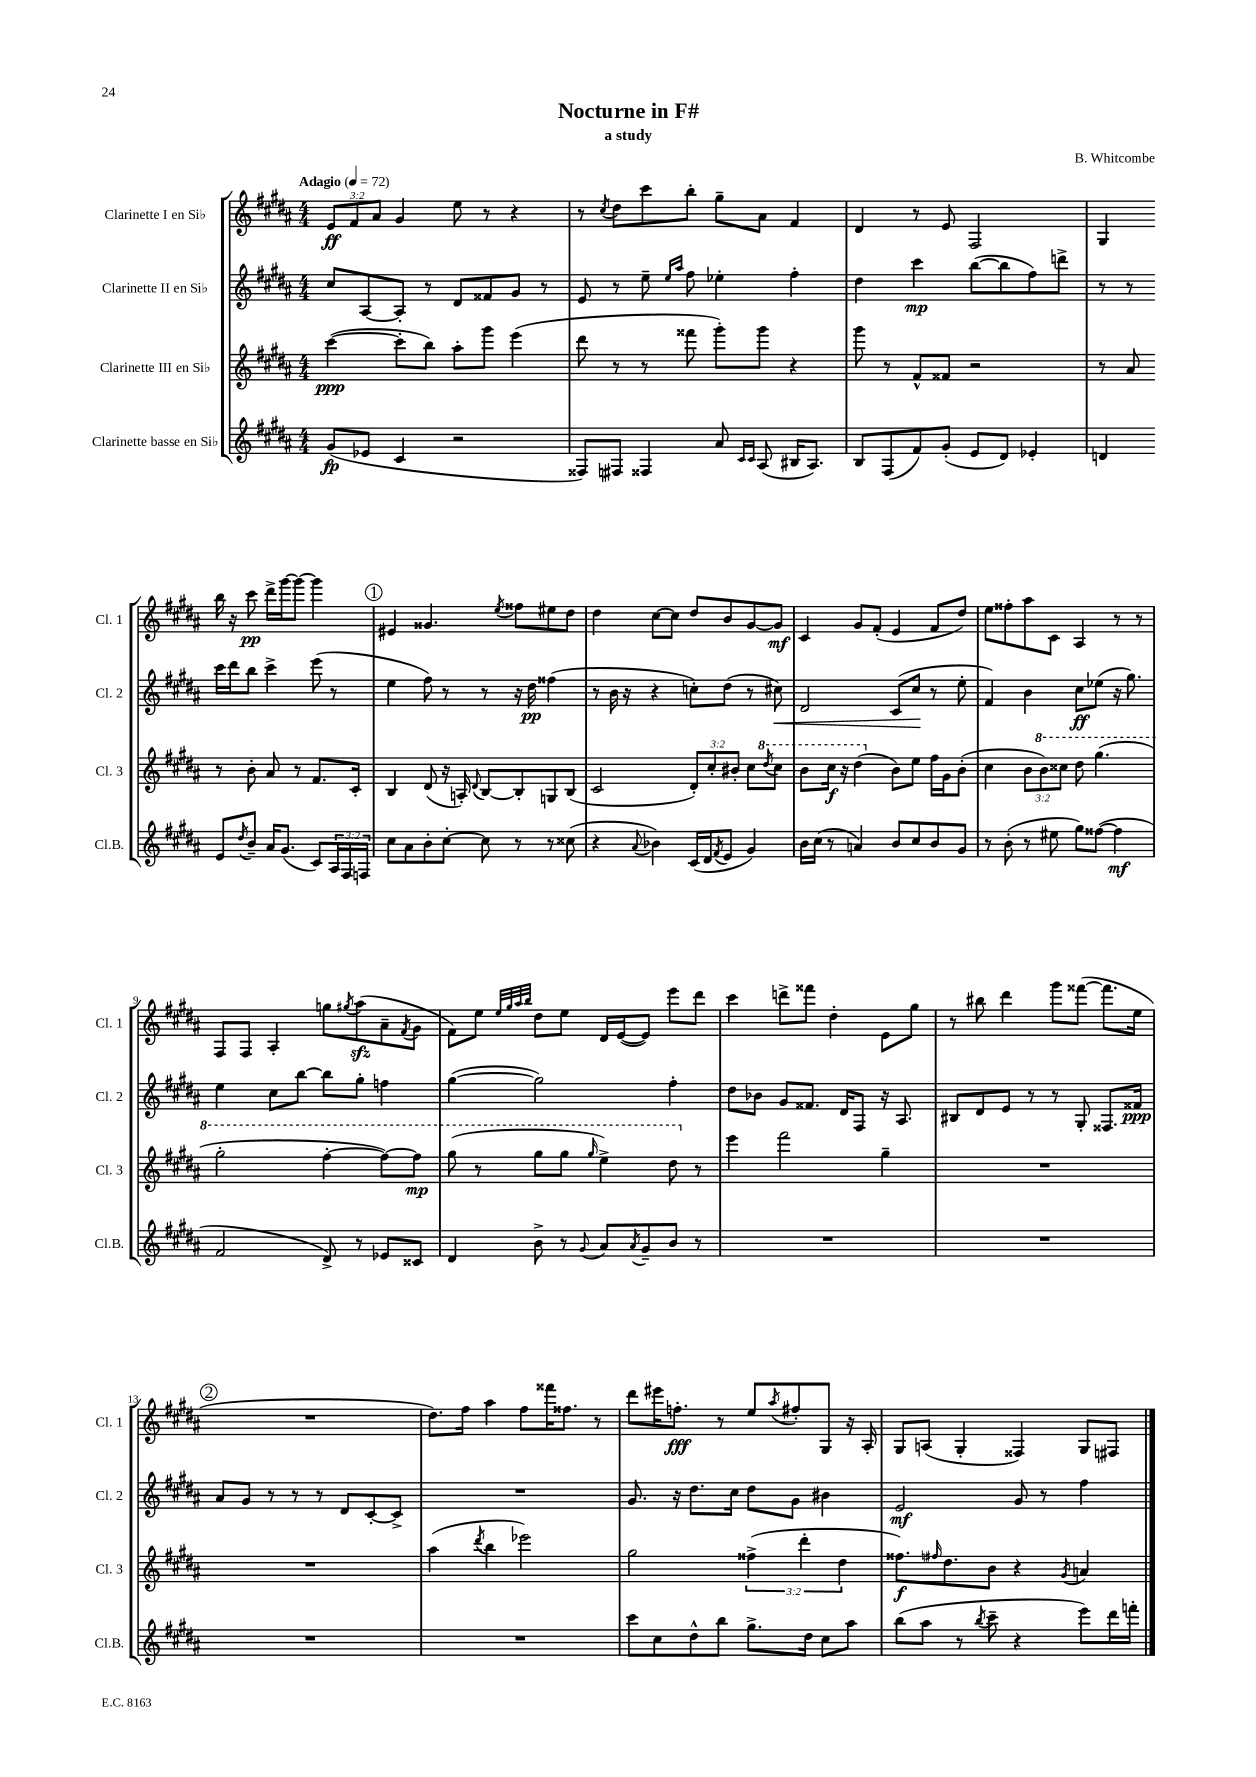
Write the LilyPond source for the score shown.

\header { title = "Nocturne in F#" composer = "B. Whitcombe" subtitle = "a study" }
<<
\new StaffGroup <<
\new Staff = "s0" \with { instrumentName = "Clarinette I en Sib" shortInstrumentName = "Cl. 1" } {
    \clef treble \key b \major \numericTimeSignature \time 4/4 \override Staff.TupletNumber.text = #tuplet-number::calc-fraction-text \tempo "Adagio" 4 = 72
    \tuplet 3/2 { e'8\ff fis'8 ais'8 } gis'4 e''8 r8 r4 |
    r8 \acciaccatura { cis''8 } dis''8 cis'''8 b''8-. gis''8-- ais'8 fis'4 |
    dis'4 r8 e'8 fis2 |
    gis4 b''16 r16 cis'''8\pp dis'''16-> gis'''16~ gis'''8~ gis'''4 |
    \mark \markup { \circle "1" } eis'4 gisis'4. \acciaccatura { e''8 } fisis''8 eis''8 dis''8 |
    dis''4 cis''8~ cis''8 dis''8 b'8 gis'8~ gis'8\mf |
    cis'4 gis'8 fis'8-.( e'4 fis'8 dis''8) |
    e''8 fisis''8-. ais''8 cis'8 ais4 r8 r8 |
    fis8 fis8 ais4-. g''8 \acciaccatura { gis''8 } ais''8\sfz( ais'8-- \acciaccatura { fis'8 } gis'8 |
    fis'8) e''8 \grace { e''32 gis''32 ais''32 b''32 } dis''8 e''8 dis'16 e'16~( e'8) e'''8 dis'''8 |
    cis'''4 d'''8-> fisis'''8 dis''4-. e'8 gis''8 |
    r8 bis''8 dis'''4 gis'''8 fisis'''8~( fisis'''8. e''16 |
    \mark \markup { \circle "2" } R1 |
    dis''8.) fis''16 ais''4 fis''8 fisis'''16 fisis''8. r8 |
    dis'''8 eis'''16 f''8.-.\fff r8 e''8 \acciaccatura { ais''8 } fis''8-. gis8 r16 ais16-. |
    gis8 a8( gis4-. fisis4) gis8 fis8 \bar "|." |
}
\new Staff = "s1" \with { instrumentName = "Clarinette II en Sib" shortInstrumentName = "Cl. 2" } {
    \clef treble \key b \major \numericTimeSignature \time 4/4
    cis''8 ais8~ ais8-. r8 dis'8 fisis'8 gis'8 r8 |
    e'8 r8 e''8-- \grace { e''16 ais''16 } fis''8 ees''4-. fis''4-. |
    dis''4 cis'''4\mp b''8~( b''8 fis''8) d'''8-> |
    r8 r8 cis'''16 dis'''16 b''8 cis'''4-> e'''8( r8 |
    \mark \markup { \circle "1" } e''4 fis''8) r8 r8 r16 dis''16\pp fisis''4( |
    r8 b'16 r16 r4 c''8-.) dis''8( r8 cis''8\<) |
    dis'2 cis'8( cis''8\! r8 e''8-. |
    fis'4) b'4 cis''8\ff ees''8( r16 gis''8.) |
    e''4 cis''8 b''8~ b''8 gis''8-. f''4 |
    gis''4~( gis''2) fis''4-. |
    dis''8 bes'8 gis'8 fisis'8. dis'16 fis8 r16 ais8. |
    bis8 dis'8 e'8 r8 r8 gis8-. fisis8. fisis'16\ppp |
    \mark \markup { \circle "2" } ais'8 gis'8 r8 r8 r8 dis'8 cis'8~-. cis'8-> |
    R1 |
    gis'8. r16 dis''8. cis''16 dis''8 gis'8 bis'4 |
    e'2\mf gis'8 r8 fis''4 \bar "|." |
}
\new Staff = "s2" \with { instrumentName = "Clarinette III en Sib" shortInstrumentName = "Cl. 3" } {
    \clef treble \key b \major \numericTimeSignature \time 4/4 \override Staff.TupletNumber.text = #tuplet-number::calc-fraction-text
    cis'''4~\ppp( cis'''8-. b''8) ais''8-. gis'''8 e'''4( |
    dis'''8 r8 r8 fisis'''8 gis'''8-.) gis'''8 r4 |
    gis'''8 r8 fis'8-^ fisis'8 r2 |
    r8 ais'8 r8 b'8-. ais'8 r8 fis'8. cis'16-. |
    \mark \markup { \circle "1" } b4 dis'8( r16 a16-.) \appoggiatura { dis'8 } b8~ b8-. g8 b8( |
    cis'2 \tuplet 3/2 { dis'8-.) cis''8-. bis'8-. } cis''8 \ottava #1 \acciaccatura { dis'''8 } cis'''8 |
    b''8 cis'''16\f r16 dis'''4( \ottava #0 b'8) e''8 fis''16 gis'16 b'8-.( |
    cis''4 \tuplet 3/2 { b'8 \ottava #1 b''8) cisis'''8 } dis'''8 gis'''4.( |
    gis'''2-. fis'''4~-. fis'''8~) fis'''8\mp |
    gis'''8( r8 gis'''8 gis'''8 \grace { gis'''16 } e'''4->) dis'''8 \ottava #0 r8 |
    e'''4 fis'''2 gis''4-- |
    R1 |
    \mark \markup { \circle "2" } R1 |
    ais''4( \acciaccatura { dis'''8 } b''4 ees'''2) |
    gis''2 \tuplet 3/2 { fisis''4->( dis'''4-. dis''4 } |
    fisis''8.\f) \grace { fis''16 } dis''8. b'8 r4 \acciaccatura { gis'8 } a'4 \bar "|." |
}
\new Staff = "s3" \with { instrumentName = "Clarinette basse en Sib" shortInstrumentName = "Cl.B." } {
    \clef treble \key b \major \numericTimeSignature \time 4/4 \override Staff.TupletNumber.text = #tuplet-number::calc-fraction-text
    gis'8\fp( ees'8 cis'4 r2 |
    fisis8) fis8 fisis4 ais'8 \grace { cis'16 cis'16 } ais8( bis16 ais8.) |
    b8 fis8( fis'8) gis'8-.( e'8 dis'8) ees'4-. |
    d'4 e'8 \acciaccatura { dis''8 } b'8-- ais'16 gis'8.( cis'8) \tuplet 3/2 { ais16 fis16 f16 } |
    \mark \markup { \circle "1" } cis''8 ais'8 b'8-. cis''8~-. cis''8 r8 r8 cisis''8( |
    r4 \appoggiatura { ais'8 } bes'4) cis'16( dis'16 \acciaccatura { fis'8 } e'8 gis'4) |
    b'16 cis''16( r8 a'4) b'8 cis''8 b'8 gis'8 |
    r8 b'8-.( r8 eis''8 gis''8) fisis''8~( fisis''4\mf |
    fis'2 dis'8->) r8 ees'8 cisis'8 |
    dis'4 b'8-> r8 \appoggiatura { gis'8 } ais'8 \acciaccatura { ais'8 } gis'8-- b'8 r8 |
    R1 |
    R1 |
    \mark \markup { \circle "2" } R1 |
    R1 |
    cis'''8 cis''8 dis''8-^ b''8 gis''8.-> dis''16 cis''8 ais''8 |
    b''8( ais''8 r8 \acciaccatura { b''8 } cis'''8-- r4 e'''8) dis'''16 f'''16-. \bar "|." |
}
>>
>>
